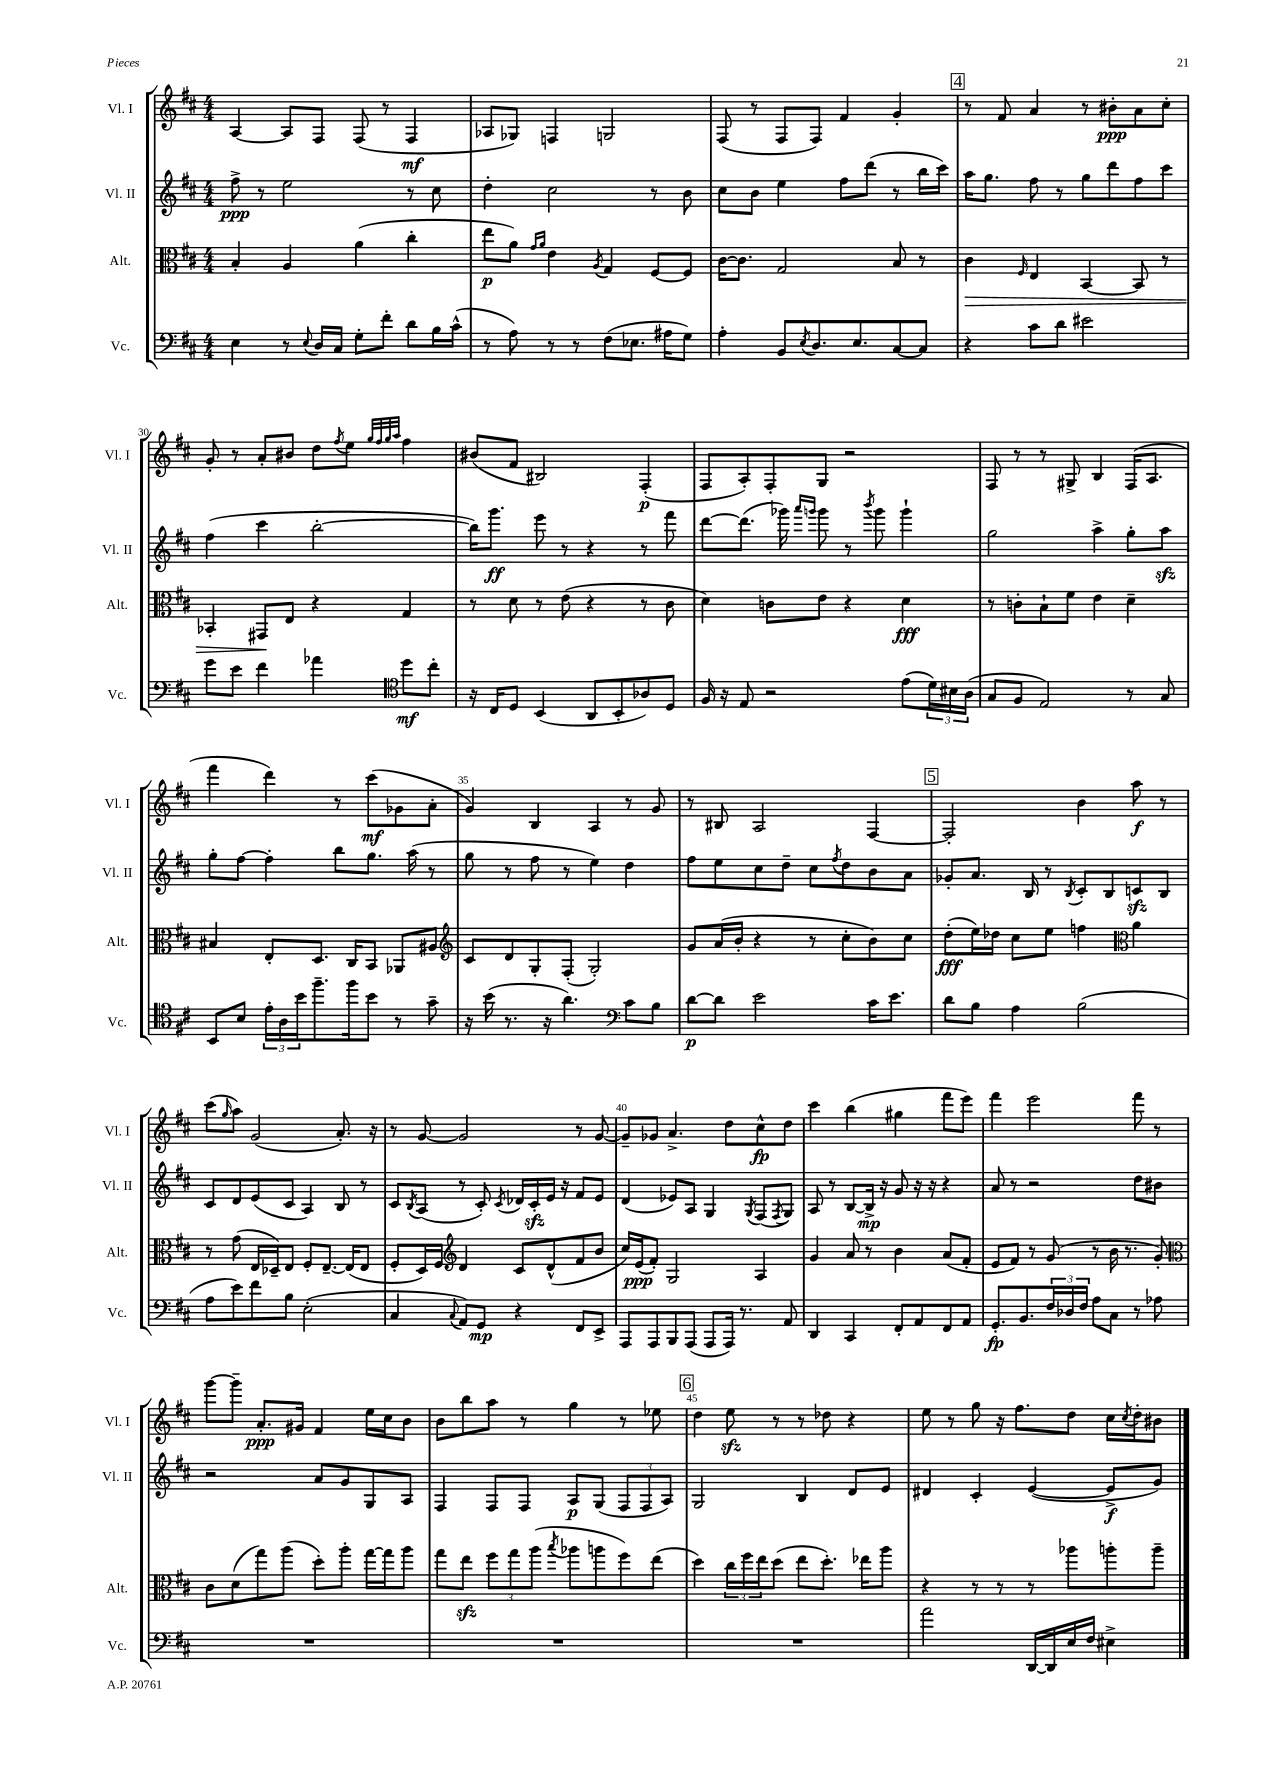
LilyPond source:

<<
\new StaffGroup <<
\new Staff = "s0" \with { instrumentName = "Vl. I" shortInstrumentName = "Vl. I" } {
    \clef treble \key d \major \numericTimeSignature \time 4/4
    a4~ a8 fis8 fis8( r8 fis4\mf |
    aes8 ges8) f4 g2 |
    fis8( r8 fis8 fis8) fis'4 g'4-. |
    \mark \markup { \box "4" } r8 fis'8 a'4 r8 bis'8-.\ppp a'8 cis''8-. |
    g'8-. r8 a'8-. bis'8 d''8 \acciaccatura { fis''8 } e''8 \grace { g''32 fis''32 g''32 a''32 } fis''4 |
    bis'8( fis'8 bis2) fis4-.\p( |
    fis8 a8-.) fis8-. g8 r2 |
    fis8 r8 r8 gis8-> b4 fis16( a8. |
    fis'''4 d'''4) r8 cis'''8\mf( ges'8 a'8-. |
    g'4) b4 a4 r8 g'8 |
    r8 bis8 a2 fis4~ |
    \mark \markup { \box "5" } fis2-. b'4 a''8\f r8 |
    cis'''8( \grace { g''16 } a''8) g'2( a'8.-.) r16 |
    r8 g'8~ g'2 r8 g'8~ |
    g'8-- ges'8 a'4.-> d''8 cis''8-^\fp d''8 |
    cis'''4 b''4( gis''4 fis'''8 e'''8) |
    fis'''4 e'''2 fis'''8 r8 |
    g'''8~ g'''8-- a'8.-.\ppp gis'16 fis'4 e''16 cis''16 b'8 |
    b'8 b''8 a''8 r8 g''4 r8 ees''8 |
    \mark \markup { \box "6" } d''4 e''8\sfz r8 r8 des''8 r4 |
    e''8 r8 g''8 r16 fis''8. d''8 cis''16 \acciaccatura { cis''8 } d''16-. bis'8 \bar "|." |
}
\new Staff = "s1" \with { instrumentName = "Vl. II" shortInstrumentName = "Vl. II" } {
    \clef treble \key d \major \numericTimeSignature \time 4/4
    fis''8->\ppp r8 e''2 r8 cis''8 |
    d''4-. cis''2 r8 b'8 |
    cis''8 b'8 e''4 fis''8 d'''8( r8 b''16 cis'''16) |
    \mark \markup { \box "4" } a''16 g''8. fis''8 r8 g''8 d'''8 fis''8 cis'''8 |
    fis''4( cis'''4 b''2~-. |
    b''16) g'''8.\ff e'''8 r8 r4 r8 fis'''8 |
    d'''8~ d'''8.( ges'''16) \grace { a'''16 g'''16 } g'''8 r8 \acciaccatura { b'''8 } g'''8 g'''4-! |
    g''2 a''4-> g''8-. a''8\sfz |
    g''8-. fis''8~ fis''4-. b''8 g''8. a''16( r8 |
    g''8 r8 fis''8 r8 e''4) d''4 |
    fis''8 e''8 cis''8 d''8-- cis''8 \acciaccatura { fis''8 } d''8 b'8 a'8 |
    \mark \markup { \box "5" } ges'8-. a'8. b16 r8 \acciaccatura { b8 } cis'8-. b8 c'8\sfz b8 |
    cis'8 d'8 e'8( cis'8 a4) b8 r8 |
    cis'8 \acciaccatura { b8 } a8( r8 cis'8-.) \acciaccatura { cis'8 } des'16 cis'16-.\sfz e'16 r16 fis'8 e'8 |
    d'4( ees'8) a8 g4 \acciaccatura { g8 } fis8( \acciaccatura { fis8 } g8) |
    a8 r8 b8~ b16->\mp r16 g'8 r16 r16 r4 |
    a'8 r8 r2 d''8 bis'8 |
    r2 a'8 g'8 g8 a8 |
    fis4 fis8 fis8 a8\p g8( \tuplet 3/2 { fis8 fis8 a8) } |
    \mark \markup { \box "6" } g2 b4 d'8 e'8 |
    dis'4 cis'4-. e'4~( e'8->\f g'8) \bar "|." |
}
\new Staff = "s2" \with { instrumentName = "Alt." shortInstrumentName = "Alt." } {
    \clef alto \key d \major \numericTimeSignature \time 4/4
    b4-. a4 a'4( cis''4-. |
    e''8\p a'8) \grace { g'16 a'16 } e'4 \acciaccatura { a8 } g4 fis8~ fis8 |
    cis'16~ cis'8. g2 b8 r8 |
    \mark \markup { \box "4" } cis'4\> \grace { fis16 } e4 b,4~ b,8 r8 |
    bes,4-. gis,8\! e8 r4 g4 |
    r8 d'8 r8 e'8( r4 r8 cis'8 |
    d'4) c'8 e'8 r4 d'4\fff |
    r8 c'8-. b8-! fis'8 e'4 d'4-- |
    bis4 e8-. d8. cis16 b,8 aes,8 ais8 |
    \clef treble cis'8 d'8 g8-. fis8-.( g2-.) |
    g'8 a'16( b'16-. r4 r8 cis''8-. b'8) cis''8 |
    \mark \markup { \box "5" } d''8-.\fff( e''16) des''16 cis''8 e''8 f''4 \clef alto a'4 |
    r8 g'8( e16 des16--) e8 fis8-. e8.~-- e16( e8 |
    fis8-. d16) fis16 \clef treble d'4 cis'8 d'8-^( fis'8 b'8 |
    cis''16) e'16\ppp( fis'8-.) g2 a4 |
    g'4 a'8 r8 b'4 a'8( fis'8-. |
    e'8 fis'8) r8 g'8( r8 b'16 r8. g'8-.) |
    \clef alto cis'8 d'8( g''8) a''8( d''8-.) a''8-. g''16~ g''16 a''8 |
    g''8 e''8\sfz \tuplet 3/2 { fis''8 g''8 a''8( } \acciaccatura { b''8 } aes''8 a''8 fis''8) e''8( |
    \mark \markup { \box "6" } d''4) \tuplet 3/2 { cis''16 fis''16 e''16 } d''8( e''8 d''8.-.) ees''16 a''8 |
    r4 r8 r8 r8 aes''8 a''8-. a''8-- \bar "|." |
}
\new Staff = "s3" \with { instrumentName = "Vc." shortInstrumentName = "Vc." } {
    \clef bass \key d \major \numericTimeSignature \time 4/4
    e4 r8 \appoggiatura { e8 } d16 cis16 g8-. fis'8-. d'8 b16 cis'16-^( |
    r8 a8) r8 r8 fis8( ees8. ais16 g8) |
    a4-. b,8 \acciaccatura { e8 } d8. e8. cis8~ cis8 |
    \mark \markup { \box "4" } r4 cis'8 d'8 eis'2 |
    g'8 e'8 fis'4 aes'4 \clef tenor d''8\mf cis''8-. |
    r16 cis16 d8 b,4( a,8 b,8-. aes8) d8 |
    fis16 r16 e8 r2 e'8( \tuplet 3/2 { d'16) bis16 a16( } |
    g8 fis8 e2) r8 g8 |
    b,8 b8 \tuplet 3/2 { e'16-. a16 b'16 } fis''8.-- fis''16 b'8 r8 g'8-- |
    r16 b'16( r8. r16 a'4.) \clef bass cis'8 b8 |
    d'8~\p d'8 e'2 cis'16 e'8. |
    \mark \markup { \box "5" } d'8 b8 a4 b2( |
    a8 e'8) fis'8 b8 e2-.( |
    cis4 \appoggiatura { cis8 } a,8) g,8\mp r4 fis,8 e,8-> |
    a,,8 a,,8 b,,8 a,,8( a,,8 a,,16) r8. a,8 |
    d,4 cis,4 fis,8-. a,8 fis,8 a,8 |
    g,8.-.\fp b,8. \tuplet 3/2 { fis16 des16 fis16 } a8 cis8 r8 aes8 |
    R1 |
    R1 |
    \mark \markup { \box "6" } R1 |
    a'2 d,16~ d,16 e16 fis16 eis4-> \bar "|." |
}
>>
>>
\layout { \context { \Score currentBarNumber = #26 \override BarNumber.break-visibility = ##(#f #t #t) barNumberVisibility = #(every-nth-bar-number-visible 5) } }
